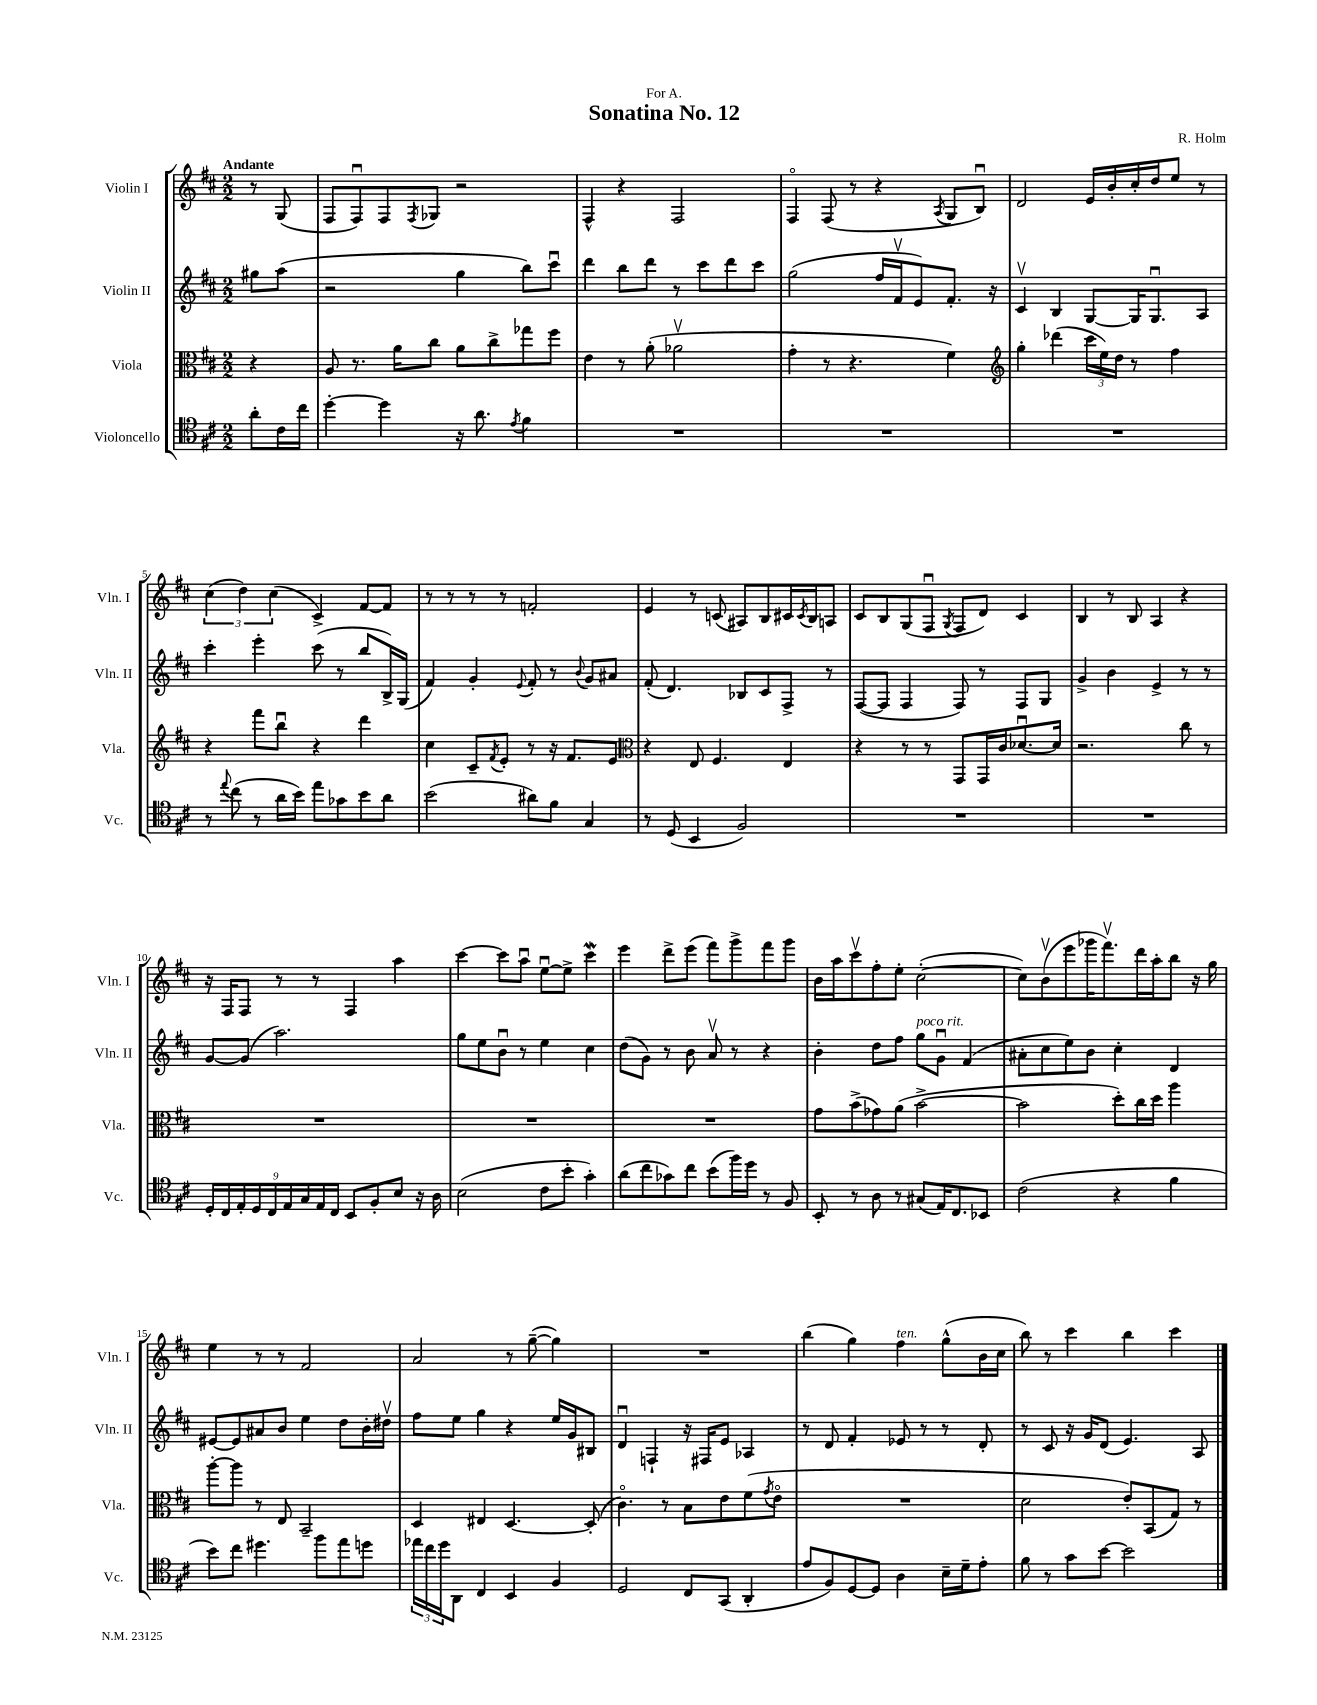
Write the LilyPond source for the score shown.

\header { title = "Sonatina No. 12" composer = "R. Holm" dedication = "For A." }
<<
\new StaffGroup <<
\new Staff = "s0" \with { instrumentName = "Violin I" shortInstrumentName = "Vln. I" } {
    \clef treble \key d \major \numericTimeSignature \time 2/2 \partial 4 \tempo "Andante"
    r8 g8( |
    fis8 fis8\downbow) fis8 \acciaccatura { fis8 } ges8 r2 |
    fis4-^ r4 fis2 |
    fis4\flageolet fis8( r8 r4 \acciaccatura { a8 } g8 b8\downbow) |
    d'2 e'16 b'16-. cis''16-. d''16 e''8 r8 |
    \tuplet 3/2 { cis''4( d''4) cis''4( } cis'4->) fis'8~ fis'8 |
    r8 r8 r8 r8 f'2-. |
    e'4 r8 c'8( ais8) b8 cis'16 \acciaccatura { cis'8 } b16 a8 |
    cis'8 b8 g8( fis8\downbow \acciaccatura { g8 } fis8 d'8) cis'4 |
    b4 r8 b8 a4 r4 |
    r16 fis16 fis8 r8 r8 fis4 a''4 |
    cis'''4~ cis'''8 a''8\downbow e''8~\downbow e''8-> cis'''4\mordent |
    e'''4 d'''8-> e'''8( fis'''8) g'''8-> fis'''8 g'''8 |
    b'16 a''16 cis'''8\upbow fis''8-. e''8-. cis''2~-.( |
    cis''8) b'8\upbow( e'''8 ges'''16 fis'''8.\upbow) d'''16 a''16-. b''8 r16 g''16 |
    e''4 r8 r8 fis'2 |
    a'2 r8 g''8~--( g''4) |
    R1 |
    b''4( g''4) fis''4^\markup { \italic "ten." } g''8-^( b'16 cis''16 |
    b''8) r8 cis'''4 b''4 cis'''4 \bar "|." |
}
\new Staff = "s1" \with { instrumentName = "Violin II" shortInstrumentName = "Vln. II" } {
    \clef treble \key d \major \numericTimeSignature \time 2/2 \partial 4
    gis''8 a''8( |
    r2 g''4 b''8) cis'''8\downbow |
    d'''4 b''8 d'''8 r8 cis'''8 d'''8 cis'''8 |
    g''2( fis''16 fis'16\upbow e'8) fis'8.-. r16 |
    cis'4\upbow b4 g8~ g16 g8.\downbow a8 |
    cis'''4-. e'''4-. cis'''8( r8 b''8 b16->) g16( |
    fis'4) g'4-. \appoggiatura { e'8 } fis'8-. r8 \appoggiatura { b'8 } g'8 ais'8 |
    fis'8-.( d'4.) bes8 cis'8 fis8-> r8 |
    fis8~( fis8 fis4 fis8) r8 fis8 g8 |
    g'4-> b'4 e'4-> r8 r8 |
    g'8~ g'8( a''2.) |
    g''8 e''8 b'8\downbow r8 e''4 cis''4 |
    d''8( g'8) r8 b'8 a'8\upbow r8 r4 |
    b'4-. d''8 fis''8 g''8^\markup { \italic "poco rit." } g'8\downbow fis'4( |
    ais'8-. cis''8 e''8) b'8 cis''4-. d'4 |
    eis'8~ eis'8 ais'8 b'8 e''4 d''8 b'16-. dis''16\upbow |
    fis''8 e''8 g''4 r4 e''16 g'16 bis8 |
    d'4\downbow f4-! r16 fis16 e'8 aes4 |
    r8 d'8 fis'4-. ees'8 r8 r8 d'8-. |
    r8 cis'8 r16 g'16 d'8( e'4.) a8 \bar "|." |
}
\new Staff = "s2" \with { instrumentName = "Viola" shortInstrumentName = "Vla." } {
    \clef alto \key d \major \numericTimeSignature \time 2/2 \partial 4
    r4 |
    a8 r8. a'16 cis''8 a'8 cis''8-> ges''8 fis''8 |
    e'4 r8 a'8-.( aes'2\upbow |
    g'4-. r8 r4. fis'4) |
    \clef treble g''4-. des'''4( \tuplet 3/2 { cis'''16 e''16) d''16 } r8 fis''4 |
    r4 fis'''8 b''8\downbow r4 d'''4 |
    cis''4 cis'8-- \acciaccatura { fis'8 } e'8-. r8 r16 fis'8. e'8 |
    \clef alto r4 e8 fis4. e4 |
    r4 r8 r8 g,8 g,16 cis'16 des'8.~\downbow des'16 |
    r2. cis''8 r8 |
    R1 |
    R1 |
    R1 |
    g'8 b'8->( ges'8) a'8( b'2~-> |
    b'2 d''8-.) cis''16 d''16 a''4 |
    a''8~-. a''8 r8 e8 b,2-- |
    d4 eis4 d4.~ d8-.( |
    cis'4.\flageolet) r8 b8 e'8 fis'8( \acciaccatura { g'8 } e'8\flageolet |
    R1 |
    d'2 e'8-.) b,8( g8) r8 \bar "|." |
}
\new Staff = "s3" \with { instrumentName = "Violoncello" shortInstrumentName = "Vc." } {
    \clef tenor \key d \major \numericTimeSignature \time 2/2 \partial 4
    a'8-. cis'16 cis''16 |
    d''4~-. d''4 r16 a'8. \acciaccatura { e'8 } fis'4 |
    R1 |
    R1 |
    R1 |
    r8 \appoggiatura { e''8 } cis''8( r8 a'16 b'16) e''8 ges'8 b'8 a'8 |
    b'2( ais'8) fis'8 g4 |
    r8 d8( b,4 fis2) |
    R1 |
    R1 |
    \tuplet 9/8 { d16-. cis16 e16-. d16 cis16 e16 g16 e16 cis16 } b,8 fis8-. b8 r16 a16 |
    b2( cis'8 b'8-. g'4-.) |
    a'8( cis''8 ges'8) cis''8 b'8( fis''16) d''16 r8 fis8 |
    b,8-. r8 a8 r8 gis8( e16) cis8. bes,8 |
    cis'2( r4 fis'4 |
    b'8) cis''8 dis''4. fis''8 e''8 d''8 |
    \tuplet 3/2 { ees''16 cis''16 d''16 } a,8 cis4 b,4 fis4 |
    d2 cis8 g,8( a,4-. |
    e'8 fis8) d8~ d8 a4 b16-- d'16-- e'8-. |
    fis'8 r8 g'8 b'8~ b'2 \bar "|." |
}
>>
>>
